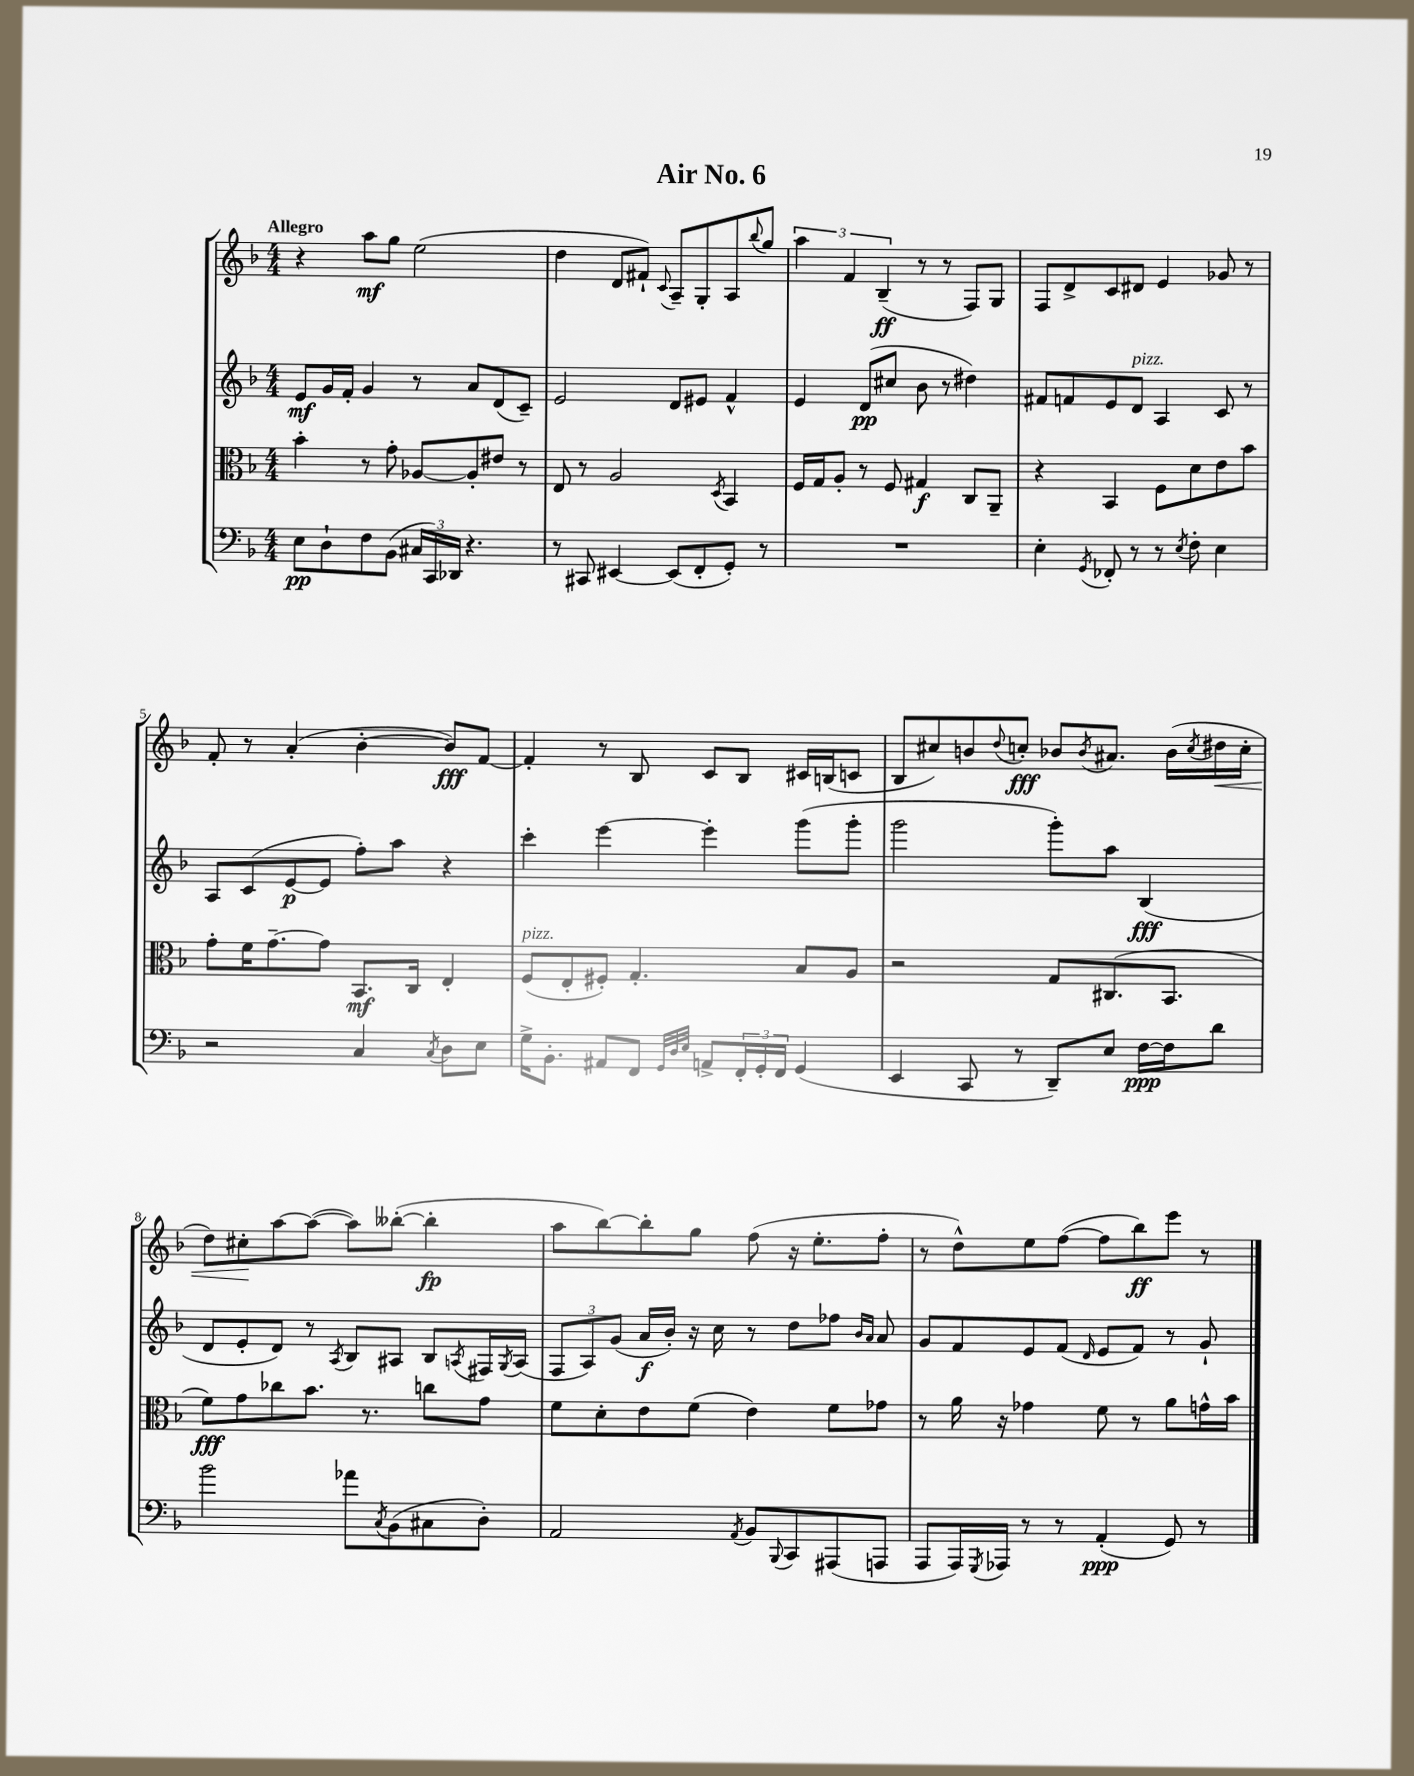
\header { title = "Air No. 6" }
<<
\new StaffGroup <<
\new Staff = "s0" {
    \clef treble \key f \major \numericTimeSignature \time 4/4 \tempo "Allegro"
    r4 a''8\mf g''8 e''2( |
    d''4 d'8 fis'8-!) \appoggiatura { c'8 } a8-- g8-. a8 \appoggiatura { bes''8 } g''8 |
    \tuplet 3/2 { a''4 f'4 bes4--\ff( } r8 r8 f8) g8 |
    f8 d'8-> c'8 dis'8 e'4 ges'8 r8 |
    f'8-. r8 a'4-.( bes'4~-. bes'8\fff) f'8~ |
    f'4-. r8 bes8 c'8 bes8 cis'16 b16( c'8 |
    bes8 cis''8) b'8 \appoggiatura { d''8 } c''8-.\fff bes'8 \acciaccatura { bes'8 } ais'8. bes'16( \acciaccatura { c''8 } dis''16\< c''16-. |
    d''8) cis''8-.\! a''8~ a''8~( a''8) beses''8~-.( beses''4-.\fp |
    a''8 bes''8~) bes''8-. g''8 f''8( r16 e''8.-. f''8-. |
    r8 d''8-^) e''8 f''8~( f''8 bes''8\ff) e'''8 r8 \bar "|." |
}
\new Staff = "s1" {
    \clef treble \key f \major \numericTimeSignature \time 4/4
    e'8\mf g'16 f'16-. g'4 r8 a'8 d'8( c'8--) |
    e'2 d'8 eis'8 f'4-^ |
    e'4 d'8\pp( cis''8 bes'8 r8 dis''4) |
    fis'8 f'8 e'8 d'8^\markup { \italic "pizz." } a4 c'8 r8 |
    a8 c'8( e'8~\p e'8 f''8-.) a''8 r4 |
    c'''4-. e'''4~ e'''4-. g'''8( g'''8-. |
    g'''2 g'''8-.) a''8 bes4\fff( |
    d'8 e'8-. d'8) r8 \acciaccatura { a8 } bes8 ais8 bes8 \acciaccatura { a8 } fis16 \acciaccatura { g8 } a16( |
    \tuplet 3/2 { f8 a8) g'8( } a'16\f bes'16-.) r16 c''16 r8 d''8 fes''8 \grace { bes'16 a'16 } a'8 |
    g'8 f'8 e'8 f'8( \grace { d'16 } e'8 f'8) r8 g'8-! \bar "|." |
}
\new Staff = "s2" {
    \clef alto \key f \major \numericTimeSignature \time 4/4
    bes'4-. r8 g'8-. aes8~ aes8-. eis'8 r8 |
    e8 r8 a2 \acciaccatura { d8 } bes,4 |
    f16 g16 a8-. r8 f8 gis4\f c8 a,8-- |
    r4 bes,4 f8 d'8 e'8 bes'8 |
    g'8-. f'16 g'8.~-- g'8 bes,8.\mf c16 e4-. |
    f8^\markup { \italic "pizz." }( e8-. fis8-.) g4.-. bes8 a8 |
    r2 g8 cis8.( bes,8. |
    f'8\fff) g'8 ces''8 bes'8. r8. c''8 g'8 |
    f'8 d'8-. e'8 f'8( e'4) f'8 ges'8 |
    r8 a'16 r16 ges'4 f'8 r8 a'8 g'16-^ bes'16 \bar "|." |
}
\new Staff = "s3" {
    \clef bass \key f \major \numericTimeSignature \time 4/4
    e8\pp d8-! f8 bes,8( \tuplet 3/2 { cis16 c,16) des,16 } r4. |
    r8 cis,8 eis,4~ eis,8( f,8-. g,8-.) r8 |
    R1 |
    e4-. \acciaccatura { g,8 } fes,8-. r8 r8 \acciaccatura { e8 } f8-. e4 |
    r2 c4 \acciaccatura { c8 } d8 e8 |
    g16-> bes,8.-. ais,8 f,8 \grace { g,32 d32 e32 } a,8-> \tuplet 3/2 { f,16-. g,16-. f,16 } g,4( |
    e,4 c,8 r8 d,8--) e8 f16~\ppp f16 d'8 |
    bes'2 aes'8 \acciaccatura { c8 } bes,8( cis8 d8-.) |
    a,2 \acciaccatura { a,8 } bes,8 \appoggiatura { bes,,8 } c,8 ais,,8( a,,8 |
    a,,8 a,,16) \acciaccatura { g,,8 } aes,,16 r8 r8 a,4-.\ppp( g,8) r8 \bar "|." |
}
>>
>>
